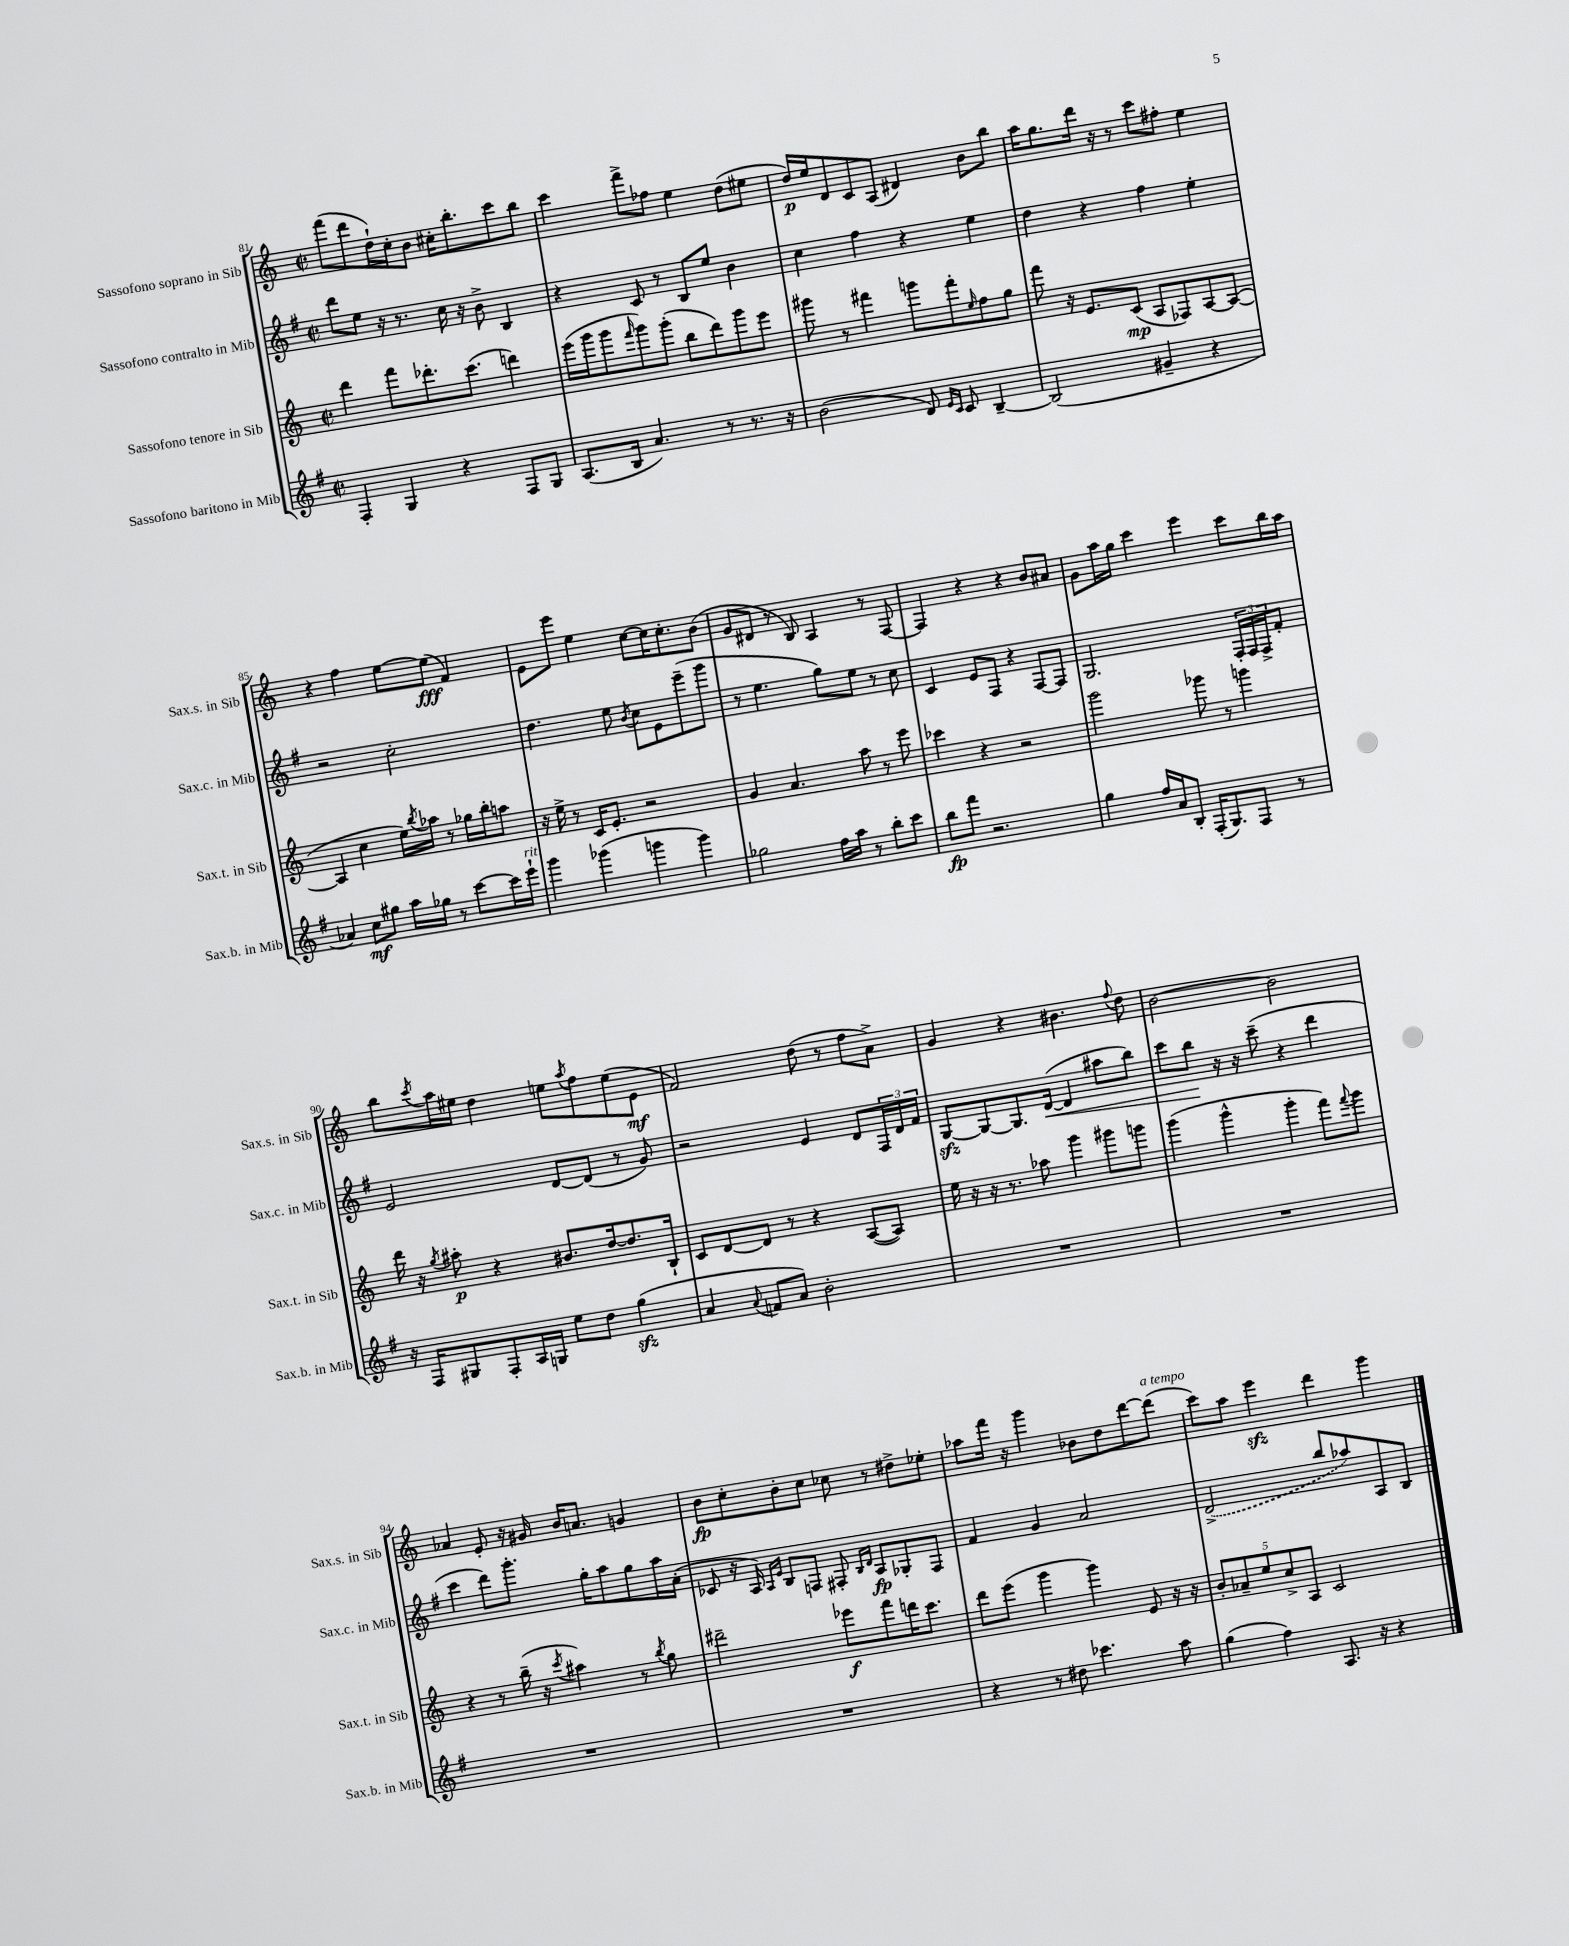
<<
\new StaffGroup <<
\new Staff = "s0" \with { instrumentName = "Sassofono soprano in Sib" shortInstrumentName = "Sax.s. in Sib" } {
    \clef treble \key c \major \defaultTimeSignature \time 2/2
    f'''8( d'''8 d''16-!) c''16-. b'8 cis''16-. b''8.-. c'''8 b''8 |
    c'''4 f'''8-> fes''8 e''4 d''8( eis''8 |
    d''16\p) e''16 d'8 c'8 a8( dis'4) b'8 b''8 |
    a''16 g''8. d'''16 r16 r8 c'''8 fis''8-. e''4 |
    r4 f''4 e''8~ e''8\fff( f'4) |
    e'8 e'''8 e''4 c''8~ c''16 c''8.-. b'8( |
    g'8 dis'8 r8 b8) a4 r8 f8~ |
    f4 r4 r4 b'8 ais'8 |
    g'8 a''16 g''16 c'''4 e'''4 c'''8 b''16 a''16 |
    b''8 \acciaccatura { c'''8 } a''16 eis''16 d''4 e''8 \acciaccatura { a''8 } f''8 e''8( e'8\mf |
    f'2) d''8( r8 f''8 a'8->) |
    g'4 r4 bis'4. \appoggiatura { f''8 } d''8 |
    b'2~ b'2 |
    aes'4 e'8-. r16 gis'16 b'16 a'8. g'4 |
    b'8\fp c''8-. b'8-. c''8 ces''8 r8 dis''8-> ees''8-. |
    aes''8 f'''16 r16 g'''4 bes'8 d''8 d'''8~ d'''8^\markup { \italic "a tempo" }( |
    c'''8) a''8 e'''4\sfz d'''4 g'''4 \bar "|." |
}
\new Staff = "s1" \with { instrumentName = "Sassofono contralto in Mib" shortInstrumentName = "Sax.c. in Mib" } {
    \clef treble \key g \major \defaultTimeSignature \time 2/2
    d'''8 e''8 r16 r8. c''16 r16 b'8-> b4 |
    r4 c'8 r8 b8 e''8 b'4 |
    c''4 fis''4 r4 e''4 |
    d''4 r4 fis''4 e''4-. |
    r2 c''2-. |
    d''4. e''8 \acciaccatura { b'8 } c''8 e'8 e'''8--( g'''8 |
    r8 e''4. g''8) e''8 r8 c''8 |
    c'4 e'8 fis8 r4 fis8~ fis8 |
    g2. \tuplet 3/2 { fis16-. fis16 fis16-> } fis'8-. |
    e'2 d'8~ d'8( r8 g'8) |
    r2 e'4 d'8 \tuplet 3/2 { fis16 d'16 fis'16 } |
    g8~\sfz g8~ g8. d'16~\<( d'4 ais''8 b''8) |
    c'''8 b''8\! r16 r16 c'''8--( r4 d'''4 |
    c'''4 d'''8) g'''8.-. g''16-. a''8 g''8 a''16 a'16-.( |
    ces'8 r16 a16) \grace { a16 e'16 } b8 f8 fis8-. \grace { b16 d'16 } a8\fp ges8-. fis8 |
    fis'4 g'4 a'2 |
    \once \slurDashed d'2->( b''8 aes''8) a8 b8 \bar "|." |
}
\new Staff = "s2" \with { instrumentName = "Sassofono tenore in Sib" shortInstrumentName = "Sax.t. in Sib" } {
    \clef treble \key c \major \defaultTimeSignature \time 2/2
    d'''4 f'''8 des'''8.-. c'''8.( d'''4) |
    e'''16( g'''16 g'''8 \grace { f'''16 } g'''8) g'''8-.( b''8 d'''8) g'''8 e'''8 |
    gis'''8 r8 fis'''4 g'''8 fis'''8-. \grace { e''16 } f''8 g''8 |
    f'''8 r16 e'8. c'8\mp( a8 fes8) a8~ a8~( |
    a4 c''4 e''16) \acciaccatura { b''8 } aes''16 r8 ges''16 b''16-. a''8 |
    r16 e''16-> r8 c'16 e'8.-. r2 |
    g'4 a'4. a''8 r8 e'''8 |
    ces'''4 r4 r2 |
    g'''2 ges'''8 r8 g'''4 |
    d'''16 r16 \acciaccatura { g''8 } ais''8-.\p r4 bis'8. d''16~ d''8. b16-! |
    c'8 d'8~ d'8 r8 r4 a8~( a8) |
    e''16 r16 r16 r8. aes''8 g'''4 gis'''8 g'''8 |
    g'''4( g'''4-^ g'''4-. f'''8) \appoggiatura { f'''8 } g'''8 |
    r4 r8 b''16--( r16 \acciaccatura { c'''8 } ais''4) r8 \acciaccatura { b''8 } g''8 |
    dis'''2-- ees'''8\f f'''8 d'''16 c'''8. |
    d'''8 e'''8( g'''4 g'''4) e'8 r16 r16 |
    \tuplet 5/4 { b'8-. aes'8-- e''8 c''8-> a8 } c'2 \bar "|." |
}
\new Staff = "s3" \with { instrumentName = "Sassofono baritono in Mib" shortInstrumentName = "Sax.b. in Mib" } {
    \clef treble \key g \major \defaultTimeSignature \time 2/2
    fis4-. g4 r4 fis8 g8 |
    a8.( b16 a'4.) r8 r8. r16 |
    b'2( d'8) \grace { e'16 c'16 } c'8 b4~-- |
    b2( gis'4-- r4 |
    aes'4) c''8\mf gis''8 a''16 ges''16 r8 c'''8~ c'''16 e'''16-!^\markup { \italic "rit." } |
    g'''4 ges'''4( g'''4 g'''4) |
    ges''2 fis''16 a''16 r8 b''8-. c'''8 |
    b''8\fp fis'''8 r2. |
    g''4 fis''16 a'16 b8-. fis16-.( g8.) fis8 r8 |
    r16 fis16 gis8 fis8-. a16 g16 e''8 d''8 g''4\sfz( |
    a'4 \appoggiatura { a'8 } f'8 a'8) b'2-. |
    R1 |
    R1 |
    R1 |
    R1 |
    r4 r8 dis''8 ces'''4. a''8 |
    g''4( fis''4) a8. r16 r4 \bar "|." |
}
>>
>>
\layout { \context { \Score currentBarNumber = #81 } }
